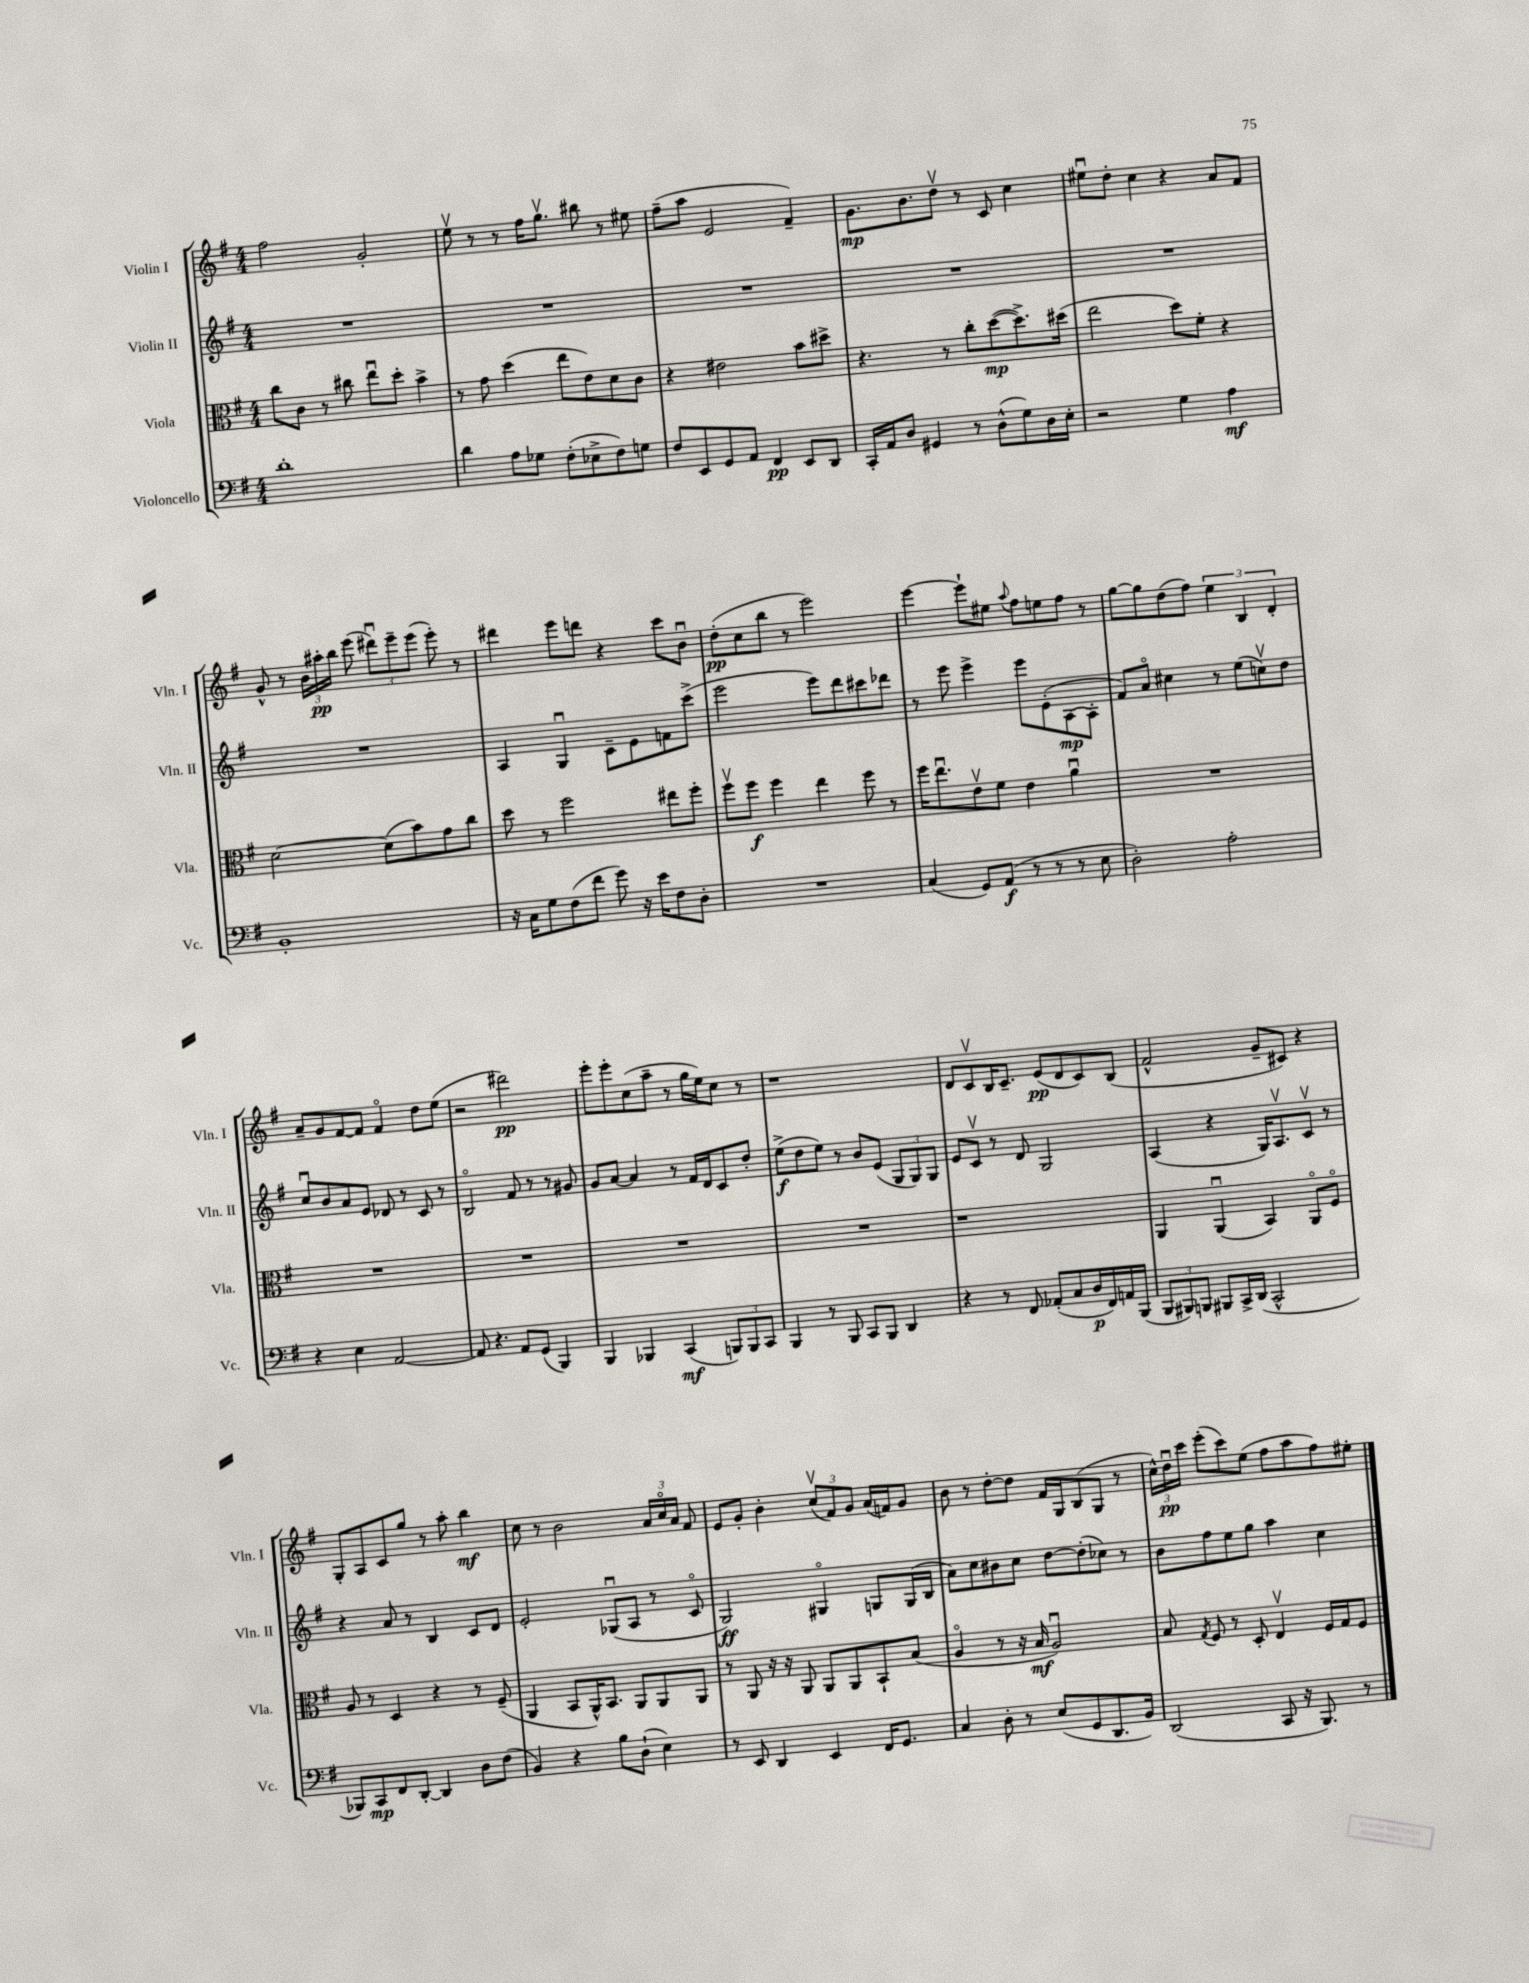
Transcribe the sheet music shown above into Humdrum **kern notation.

**kern	**dynam	**kern	**dynam	**kern	**dynam	**kern	**dynam
*part4	*part4	*part3	*part3	*part2	*part2	*part1	*part1
*staff4	*staff4	*staff3	*staff3	*staff2	*staff2	*staff1	*staff1
*I"Violoncello	*	*I"Viola	*	*I"Violin II	*	*I"Violin I	*
*I'Vc.	*	*I'Vla.	*	*I'Vln. II	*	*I'Vln. I	*
*clefF4	*	*clefC3	*	*clefG2	*	*clefG2	*
*k[f#]	*	*k[f#]	*	*k[f#]	*	*k[f#]	*
*M4/4	*	*M4/4	*	*M4/4	*	*M4/4	*
=131	=131	=131	=131	=131	=131	=131	=131
1d'	.	8cc\L	.	1r	.	2ff#\	.
.	.	8c\J	.	.	.	.	.
.	.	8r	.	.	.	.	.
.	.	8cc#X\	.	.	.	.	.
.	.	8eeu\L	.	.	.	2g'/	.
.	.	8dd'\J	.	.	.	.	.
.	.	4b^\	.	.	.	.	.
=132	=132	=132	=132	=132	=132	=132	=132
4d\	.	8r	.	1r	.	8eev\	.
.	.	8g\	.	.	.	8r	.
8A\L	.	(4dd\	.	.	.	8r	.
8G-X\J	.	.	.	.	.	16ff#\KL	.
.	.	.	.	.	.	8.ggv\J	.
(8F#'\L	.	8ee\L	.	.	.	.	.
8E-X^\	.	8e\)	.	.	.	8bb#X\	.
8F#\)	.	8d\	.	.	.	8r	.
8Gn\J	.	8c\J	.	.	.	8ee#X\	.
=133	=133	=133	=133	=133	=133	=133	=133
8F#/L	.	4r	.	1r	.	(8ff#~\L	.
8EE/	.	.	.	.	.	8aa\J	.
8GG/	.	2e#X\	.	.	.	2e/	.
8AA/J	.	.	.	.	.	.	.
4FF#/	pp	.	.	.	.	.	.
8EE/L	.	8b\L	.	.	.	4f#~/)	.
8DD/J	.	8dd#X^\J	.	.	.	.	.
=134	=134	=134	=134	=134	=134	=134	=134
16CC'/LL	.	4.r	.	1r	.	8.g\L	mp
16AA/J	.	.	.	.	.	.	.
8D/J	.	.	.	.	.	.	.
.	.	.	.	.	.	8.b\	.
4GG#X/	.	.	.	.	.	.	.
.	.	8r	.	.	.	8ddv\J	.
8r	.	8cc'\L	.	.	.	8r	.
(8D^^\L	.	([8dd\	mp	.	.	8c/	.
8G\)	.	8.dd^\])	.	.	.	4cc\	.
16D\L	.	.	.	.	.	.	.
16E'\JJ	.	(16dd#X\Jk	.	.	.	.	.
=135	=135	=135	=135	=135	=135	=135	=135
2r	.	2ee\	.	1r	.	8ee#Xu\L	.
.	.	.	.	.	.	8dd'\J	.
.	.	.	.	.	.	4cc\	.
4G\	.	8dd\L)	.	.	.	4r	.
.	.	8f#'\J	.	.	.	.	.
4A\	mf	4r	.	.	.	8a/L	.
.	.	.	.	.	.	8f#/J	.
!!LO:LB:g=z
=136	=136	=136	=136	=136	=136	=136	=136
1BB'	.	[2d\	.	1r	.	8g^^/	.
.	.	.	.	.	.	8r	.
.	.	.	.	.	.	24b\LL	.
.	.	.	.	.	.	24aa#X'\	pp
.	.	.	.	.	.	24bb\JJ	.
.	.	.	.	.	.	(8eee\	.
.	.	(8d\L]	.	.	.	12ddd#Xu\L)	.
.	.	.	.	.	.	12eee~\	.
.	.	8b\)	.	.	.	.	.
.	.	.	.	.	.	(12eee\J	.
.	.	8g\	.	.	.	8eee'\)	.
.	.	8cc\J	.	.	.	8r	.
=137	=137	=137	=137	=137	=137	=137	=137
16r	.	8dd\	.	4A/	.	4ddd#X\	.
16C\KL	.	.	.	.	.	.	.
8G\	.	8r	.	.	.	.	.
(8F#\	.	2ff#\	.	4Gu/	.	8eee\L	.
8f#\J	.	.	.	.	.	8dddn\J	.
8g\)	.	.	.	8c~\L	.	4r	.
16r	.	.	.	8e\	.	.	.
16e\KL	.	.	.	.	.	.	.
8F#\	.	8ee#X\L	.	8fn\	.	8ccc\L	.
8D'\J	.	8ff#'\J	.	(8ccc^\J	.	8bu\J	.
=138	=138	=138	=138	=138	=138	=138	=138
1r	.	8ff#v\L	.	2eee\	.	(8dd'\L	pp
.	.	8ff#\J	f	.	.	8cc\	.
.	.	4ff#\	.	.	.	8bb\J	.
.	.	.	.	.	.	8r	.
.	.	4ee\	.	8eee\L)	.	2eee\)	.
.	.	.	.	8ddd\	.	.	.
.	.	8ff#\	.	8ccc#X\	.	.	.
.	.	8r	.	8ddd-X\J	.	.	.
=139	=139	=139	=139	=139	=139	=139	=139
(4C/	.	16ff#\KL	.	8r	.	[4eee\	.
.	.	8.eeu\	.	.	.	.	.
.	.	.	.	8eee\	.	.	.
8GG/L)	.	8ev\	.	4eee^\	.	8eee`\L]	.
(8AA/J	f	8f#\J	.	.	.	8ee#X\J	.
.	.	.	.	.	.	8qqaa/	.
8r	.	4e\	.	8eee\L	.	8ff#\L	.
8r	.	.	.	(8e'\	.	8een\	.
8r	.	4au\	.	[8A\	mp	8ff#\J	.
8E\	.	.	.	8A'\J]	.	8r	.
=140	=140	=140	=140	=140	=140	=140	=140
2D'\)	.	1r	.	8f#/L)	.	[8gg\L	.
.	.	.	.	8a/J	.	8gg\]	.
.	.	.	.	4cc#X\	.	(8dd\	.
.	.	.	.	.	.	8ff#\J)	.
2A'\	.	.	.	8r	.	6ee\	.
.	.	.	.	(8ee\L	.	.	.
.	.	.	.	.	.	6B/	.
.	.	.	.	8ccnv\)	.	.	.
.	.	.	.	.	.	6d'/	.
.	.	.	.	8dd\J	.	.	.
!!LO:LB:g=z
=141	=141	=141	=141	=141	=141	=141	=141
4r	.	1r	.	8ccu/L	.	8a~/L	.
.	.	.	.	8b/	.	8g/	.
4E\	.	.	.	8a/	.	[8f#/	.
.	.	.	.	8e/J	.	8f#/J]	.
[2AA/	.	.	.	8d-X/	.	4f#/	.
.	.	.	.	8r	.	.	.
.	.	.	.	8c/	.	8dd\L	.
.	.	.	.	8r	.	(8ee\J	.
=142	=142	=142	=142	=142	=142	=142	=142
8AA/]	.	1r	.	2B/	.	2r	.
4.r	.	.	.	.	.	.	.
8AA/L	.	.	.	8f#/	.	2ddd#X\)	pp
(8GG/J	.	.	.	8r	.	.	.
4BBB/)	.	.	.	8r	.	.	.
.	.	.	.	8g#X/	.	.	.
=143	=143	=143	=143	=143	=143	=143	=143
4BBB/	.	1r	.	8g/L	.	8eee'\L	.
.	.	.	.	[8a/J	.	8eee'\	.
4BBB-X/	.	.	.	4a/]	.	(8cc\	.
.	.	.	.	.	.	8aa~\J	.
(4CC/	mf	.	.	8r	.	8r	.
.	.	.	.	16f#/LL	.	16gg\LL	.
.	.	.	.	16d/J	.	16ee\J)	.
12BBBn/L)	.	.	.	8c/	.	8cc\J	.
12BBB/	.	.	.	.	.	.	.
.	.	.	.	8dd'/J	.	8r	.
12CC/J	.	.	.	.	.	.	.
=144	=144	=144	=144	=144	=144	=144	=144
4BBB/	.	1r	.	(8ee^\L	f	1r	.
.	.	.	.	8dd\	.	.	.
8r	.	.	.	8ee\J)	.	.	.
8BBB/	.	.	.	8r	.	.	.
8CC/L	.	.	.	8b/L	.	.	.
8BBB/J	.	.	.	(8e/J	.	.	.
4DD/	.	.	.	12G/L	.	.	.
.	.	.	.	12G/)	.	.	.
.	.	.	.	12G/J	.	.	.
=145	=145	=145	=145	=145	=145	=145	=145
4r	.	1r	.	8e/L	.	8d/L	.
.	.	.	.	8cv/J	.	8cv/	.
8r	.	.	.	8r	.	16B/K	.
.	.	.	.	.	.	8.c~/J	.
8FF#/	.	.	.	8d/	.	.	.
(8AA-X'/L	.	.	.	2G/	.	(8e/L	pp
8C/	.	.	.	.	.	8d/	.
16D/L	p	.	.	.	.	8c/)	.
16FF#/)	.	.	.	.	.	.	.
16AAn/	.	.	.	.	.	(8B/J	.
(16BBB/JJ	.	.	.	.	.	.	.
=146	=146	=146	=146	=146	=146	=146	=146
12BBB/L	.	4AA/	.	(4A/	.	2f#^^/	.
12BBB#X/)	.	.	.	.	.	.	.
12BBBn/J	.	.	.	.	.	.	.
8BBB#X/L	.	(4AAu/	.	4r	.	.	.
16CC^/L	.	.	.	.	.	.	.
(16DD/JJ	.	.	.	.	.	.	.
2CC^^/	.	4BB/)	.	16G/KL)	.	8g~/L	.
.	.	.	.	8.Av/	.	.	.
.	.	.	.	.	.	8c#X/J)	.
.	.	8AA/L	.	8cv/J	.	4r	.
.	.	8F#/J	.	8r	.	.	.
!!LO:LB:g=z
=147	=147	=147	=147	=147	=147	=147	=147
8BBB-X/L)	.	8A/	.	4r	.	8G'/L	.
8CC/	mp	8r	.	.	.	8A/	.
8FF#/	.	4D/	.	8a/	.	8c/	.
[8DD'/J	.	.	.	8r	.	8gg/J	.
4DD/]	.	4r	.	4B/	.	8r	.
.	.	.	.	.	.	8aa'\	.
8D\L	.	8r	.	8c/L	.	4bb\	mf
(8F#\J	.	(8F#~/	.	8d/J	.	.	.
=148	=148	=148	=148	=148	=148	=148	=148
4BB/)	.	4AA/	.	2e'/	.	8cc\	.
.	.	.	.	.	.	8r	.
4r	.	8BB/L	.	.	.	2b\	.
.	.	16AA^^/K)	.	.	.	.	.
.	.	8.BB/J	.	.	.	.	.
8B\L	.	.	.	(8G-Xu/L	.	.	.
(8D`\J	.	8AA/L	.	8A/J	.	.	.
4E\)	.	8AA/	.	8r	.	24a/LL	.
.	.	.	.	.	.	24cc/	.
.	.	.	.	.	.	24a/JJ	.
.	.	8AA/J	.	8c/	.	8f#/	.
=149	=149	=149	=149	=149	=149	=149	=149
8r	.	8r	.	2G/)	ff	8e/L	.
8EE/	.	8AA/	.	.	.	8g'/J	.
4DD/	.	16r	.	.	.	4b'\	.
.	.	16r	.	.	.	.	.
.	.	8AA/	.	.	.	.	.
4EE/	.	8AA/L	.	4G#X/	.	(12ccv/L	.
.	.	.	.	.	.	12f#/)	.
.	.	8AA/	.	.	.	.	.
.	.	.	.	.	.	12g/J	.
16FF#/KL	.	8BB`/	.	8Gn/L	.	(16a/LL	.
8.GG/J	.	.	.	.	.	16fn/J)	.
.	.	(8B/J	.	(16G/L	.	8g/J	.
.	.	.	.	16B/JJ	.	.	.
=150	=150	=150	=150	=150	=150	=150	=150
4C/	.	4A/	.	8a\L)	.	8b\	.
.	.	.	.	8cc\	.	8r	.
8D'\	.	8r	.	8b#X\	.	[8dd'\L	.
8r	.	16r	.	8cc\J	.	8dd\J]	.
.	.	16B/	mf	.	.	.	.
(8E/L	.	2Au/)	.	[8dd\L	.	16f#/LL	.
.	.	.	.	.	.	16G/J	.
8GG/	.	.	.	(8dd'\]	.	(8B/	.
8.DD/	.	.	.	8cc-X\J)	.	8G/J	.
.	.	.	.	8r	.	8r	.
16BB/Jk)	.	.	.	.	.	.	.
=151	=151	=151	=151	=151	=151	=151	=151
(2DD/	.	8B/	.	8b\L	.	24cc^^\LL)	.
.	.	.	.	.	.	24ddu\	pp
.	.	.	.	.	.	24ccc\JJ	.
.	.	8qG/	.	.	.	.	.
.	.	8F#/	.	8ff#\	.	(8eee'\L	.
.	.	8r	.	8ee\	.	8ccc\)	.
.	.	8D'/	.	8gg\J	.	(8ee\J	.
8CC/	.	4Ev/	.	4aa\	.	8ff#\L	.
16r	.	.	.	.	.	8aa\	.
8.BBB/)	.	.	.	.	.	.	.
.	.	16F#/LL	.	4cc\	.	8ff#\)	.
.	.	16G/J	.	.	.	.	.
8r	.	8F#/J	.	.	.	8ee#X'\J	.
==	==	==	==	==	==	==	==
*-	*-	*-	*-	*-	*-	*-	*-
